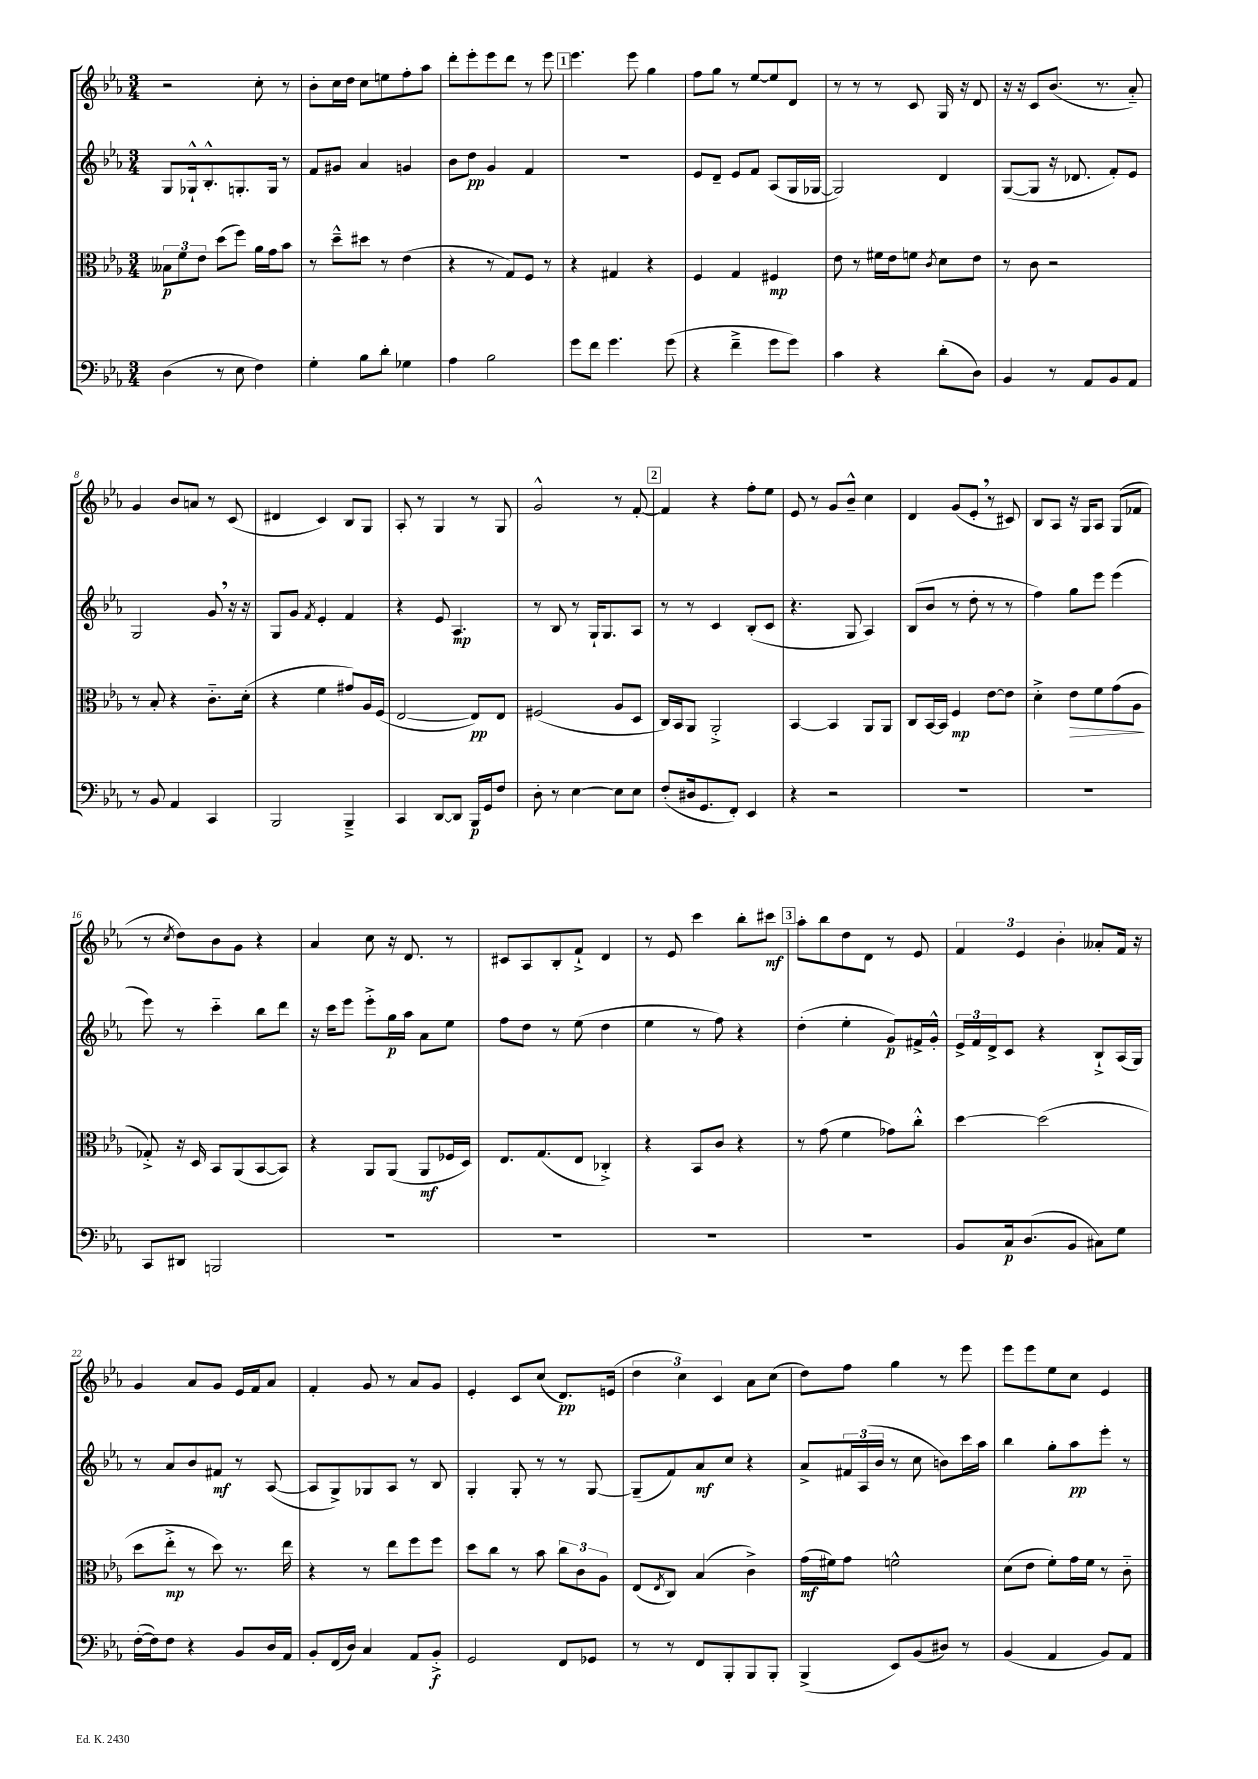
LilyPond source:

<<
\new StaffGroup <<
\new Staff = "s0" {
    \clef treble \key ees \major \numericTimeSignature \time 3/4
    r2 c''8-. r8 |
    bes'8-. c''16 d''16 c''8 e''8 f''8-. aes''8 |
    d'''8-. ees'''8-. ees'''8 d'''8 r8 ees'''8 |
    \mark \markup { \box "1" } ees'''4. ees'''8 g''4 |
    f''8 g''8 r8 ees''8~ ees''8 d'8 |
    r8 r8 r8 c'8 g16 r16 d'8 |
    r16 r16 c'8 bes'8.( r8. aes'8-_) |
    g'4 bes'8 a'8 r8 c'8( |
    dis'4 c'4) bes8 g8 |
    aes8-. r8 g4 r8 g8 |
    g'2-^ r8 f'8~-. |
    \mark \markup { \box "2" } f'4 r4 f''8-. ees''8 |
    ees'8 r8 g'8 bes'8---^ c''4 |
    d'4 g'8( ees'8-. \breathe r8 cis'8) |
    bes8 aes8 r16 g16 aes8 g8( fes'8 |
    r8 \acciaccatura { c''8 } d''8) bes'8 g'8 r4 |
    aes'4 c''8 r16 d'8. r8 |
    cis'8 aes8 bes8-. f'8-!-> d'4 |
    r8 ees'8 c'''4 bes''8-. cis'''8\mf |
    \mark \markup { \box "3" } aes''8-. bes''8 d''8 d'8 r8 ees'8 |
    \tuplet 3/2 { f'4 ees'4 bes'4-. } aeses'8-. f'16 r16 |
    g'4 aes'8 g'8 ees'16 f'16 aes'8 |
    f'4-. g'8 r8 aes'8 g'8 |
    ees'4-. c'8 c''8( d'8.\pp) e'16( |
    \tuplet 3/2 { d''4 c''4) c'4 } aes'8 c''8( |
    d''8) f''8 g''4 r8 ees'''8 |
    ees'''8 ees'''8 ees''8 c''8 ees'4 \bar "|." |
}
\new Staff = "s1" {
    \clef treble \key ees \major \numericTimeSignature \time 3/4
    g8 ges16-!-^ bes8.-.-^ g8.-. g16 r8 |
    f'8 gis'8 aes'4 g'4 |
    bes'8 d''8\pp g'4 f'4 |
    \mark \markup { \box "1" } R2. |
    ees'8 d'8-- ees'8 f'8 aes8( g16 ges16~ |
    ges2) d'4 |
    g8~( g8 r16 des'8. f'8-.) ees'8 |
    g2 g'8 \breathe r16 r16 |
    g8 g'8 \acciaccatura { f'8 } ees'4-. f'4 |
    r4 ees'8 aes4.\mp |
    r8 bes8 r8 g16-! g8. aes8 |
    \mark \markup { \box "2" } r8 r8 c'4 bes8-.( c'8 |
    r4. g8 aes4) |
    bes8( bes'8 r8 d''8-. r8 r8 |
    f''4) g''8 ees'''8 ees'''4( |
    ees'''8) r8 c'''4-_ bes''8 d'''8 |
    r16 c'''16 ees'''8 ees'''8-.-> g''16\p aes''16 aes'8 ees''8 |
    f''8 d''8 r8 ees''8( d''4 |
    ees''4 r8 f''8) r4 |
    \mark \markup { \box "3" } d''4-.( ees''4-. g'8\p) fis'16-> g'16-.-^ |
    \tuplet 3/2 { ees'16-> f'16 d'16-> } c'8 r4 bes8-!-> aes16( g16) |
    r8 aes'8 bes'8 fis'8\mf r8 aes8~( |
    aes8 g8->) ges8 aes8 r8 bes8 |
    g4-. g8-. r8 r8 g8~ |
    g8--( f'8) aes'8\mf c''8 r4 |
    aes'8-> \tuplet 3/2 { fis'16 aes16( bes'16 } r8 c''8 b'8) c'''16 aes''16 |
    bes''4 g''8-. aes''8\pp ees'''8-. r8 \bar "|." |
}
\new Staff = "s2" {
    \clef alto \key ees \major \numericTimeSignature \time 3/4
    \tuplet 3/2 { beses8\p f'8 ees'8 } d''8( f''8) aes'16 g'16 bes'8 |
    r8 d''8---^ dis''8 r8 ees'4( |
    r4 r8 g8) f8 r8 |
    \mark \markup { \box "1" } r4 gis4 r4 |
    f4 g4 fis4\mp |
    ees'8 r8 fis'16 ees'16 f'8 \acciaccatura { c'8 } d'8 ees'8 |
    r8 c'8 r2 |
    r8 bes8-. r4 c'8.-_ d'16-.( |
    r4 f'4 gis'8) aes16 f16( |
    ees2~ ees8\pp) ees8 |
    fis2( aes8 d8 |
    \mark \markup { \box "2" } c16) bes,16 aes,8 aes,2-.-> |
    bes,4~ bes,4 aes,8 aes,8 |
    c8 bes,16~ bes,16 f4\mp ees'8~ ees'8 |
    d'4-.-> ees'8\> f'8 g'8( aes8\! |
    ges8-.->) r16 d16 bes,8 aes,8( bes,8~ bes,8) |
    r4 aes,8 aes,8( aes,8\mf fes16 d16) |
    ees8. g8.( ees8 ces4-.->) |
    r4 bes,8 c'8 r4 |
    \mark \markup { \box "3" } r8 g'8( f'4 ges'8) c''8-.-^ |
    d''4~ d''2( |
    d''8 ees''8-.->\mp r8 d''8) r8. ees''16 |
    r4 r8 ees''8 f''8 f''8 |
    d''8 c''8 r8 bes'8 \tuplet 3/2 { c''8 c'8 aes8 } |
    ees8( \acciaccatura { ees8 } c8) bes4( c'4->) |
    g'16\mf( fis'16) g'8 f'2-^ |
    d'8( ees'8 f'8-.) g'16 f'16 r8 c'8-_ \bar "|." |
}
\new Staff = "s3" {
    \clef bass \key ees \major \numericTimeSignature \time 3/4
    d4( r8 ees8 f4) |
    g4-. bes8 d'8-. ges4 |
    aes4 bes2 |
    \mark \markup { \box "1" } g'8 f'8 g'4. g'8( |
    r4 f'4---> g'8 g'8) |
    c'4 r4 d'8-.( d8) |
    bes,4 r8 aes,8 bes,8 aes,8 |
    r8 bes,8 aes,4 c,4 |
    bes,,2 bes,,4---> |
    c,4 d,8~ d,8 bes,,16\p g,16 f8 |
    d8-. r8 ees4~ ees8 ees8 |
    \mark \markup { \box "2" } f8-.( dis16 g,8. f,8-.) ees,4 |
    r4 r2 |
    R2. |
    R2. |
    c,8 dis,8 b,,2 |
    R2. |
    R2. |
    R2. |
    \mark \markup { \box "3" } R2. |
    bes,8 c16\p d8.( bes,8 cis8) g8 |
    f16~-.( f16) f8 r4 bes,8 d16 aes,16 |
    bes,8-. f,16( d16) c4 aes,8 bes,8-.->\f |
    g,2 f,8 ges,8 |
    r8 r8 f,8 bes,,8-. bes,,8 bes,,8-. |
    bes,,4->( ees,8) bes,8( dis8) r8 |
    bes,4( aes,4 bes,8) aes,8 \bar "|." |
}
>>
>>
